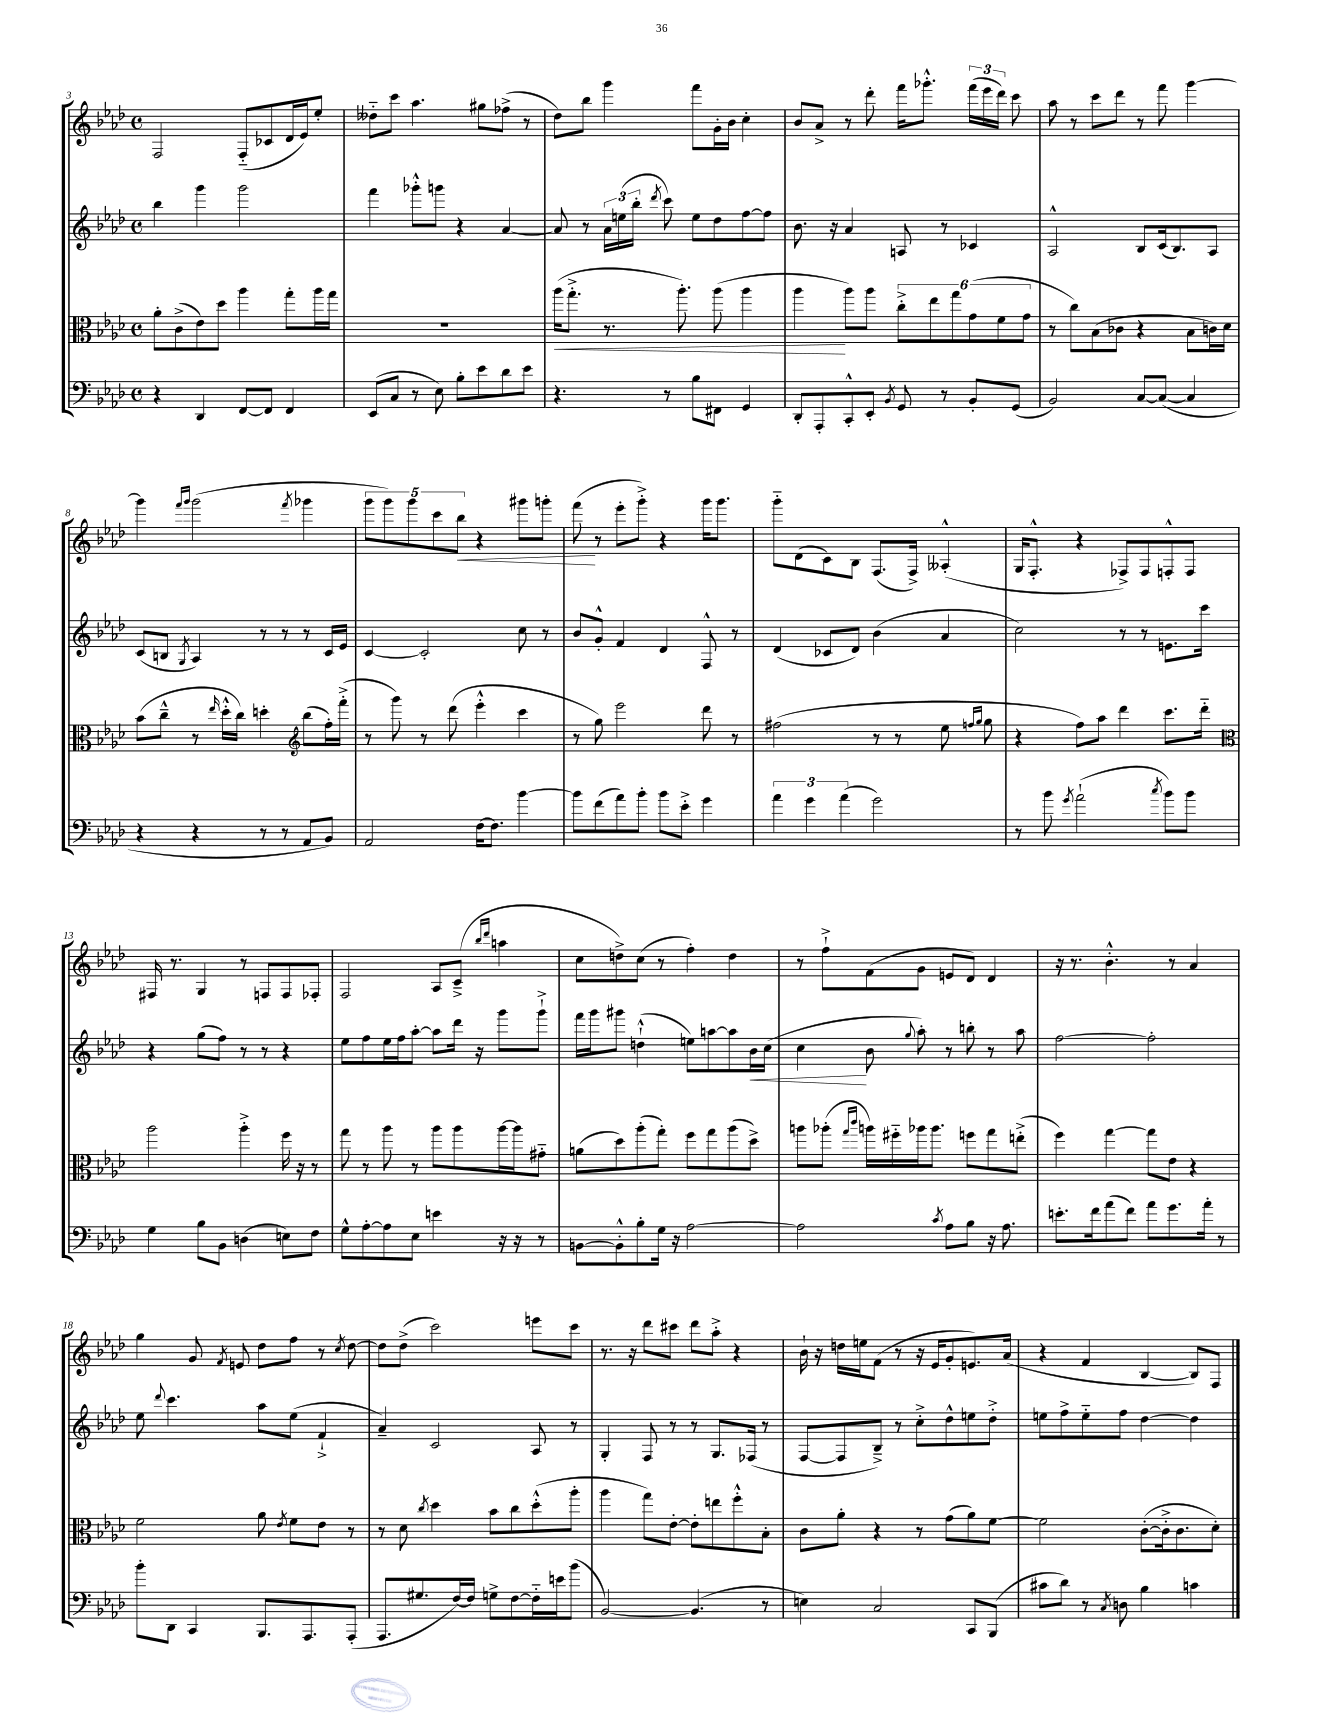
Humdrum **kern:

**kern	**kern	**dynam	**kern	**dynam	**kern	**dynam
*part4	*part3	*part3	*part2	*part2	*part1	*part1
*staff4	*staff3	*staff3	*staff2	*staff2	*staff1	*staff1
*clefF4	*clefC3	*	*clefG2	*	*clefG2	*
*k[b-e-a-d-]	*k[b-e-a-d-]	*	*k[b-e-a-d-]	*	*k[b-e-a-d-]	*
*M4/4	*M4/4	*	*M4/4	*	*M4/4	*
*met(c)	*met(c)	*	*met(c)	*	*met(c)	*
=3	=3	=3	=3	=3	=3	=3
4r	8a-'\L	.	4bb-\	.	2F/	.
.	(8c^\	.	.	.	.	.
4DD-/	8e-\)	.	4ggg\	.	.	.
.	8dd-\J	.	.	.	.	.
[8FF/L	4aa-\	.	2ggg\	.	(8F/L	.
8FF/J]	.	.	.	.	8c-X/	.
4FF/	8gg'\L	.	.	.	16d-/L	.
.	.	.	.	.	16e-/J)	.
.	16aa-\L	.	.	.	8ee-'/J	.
.	16gg\JJ	.	.	.	.	.
=4	=4	=4	=4	=4	=4	=4
(8EE-/L	1r	.	4fff\	.	8dd--X\L	.
8C/J	.	.	.	.	8ccc\J	.
8r	.	.	8ggg-X'^^\L	.	4.aa-\	.
8E-\)	.	.	8gggn\J	.	.	.
8B-'\L	.	.	4r	.	.	.
8e-\	.	.	.	.	8gg#X\L	.
8d-\	.	.	[4a-/	.	(8ff-X^\J	.
8e-\J	.	.	.	.	8r	.
=5	=5	=5	=5	=5	=5	=5
!	!	!LO:HP:b	!	!	!	!
4.r	(16aa-\KL	<	8a-/]	.	8dd-\L)	.
.	8.gg'^\J	.	.	.	.	.
.	.	.	8r	.	8bb-\J	.
.	8.r	.	24a-\LL	.	4ggg\	.
.	.	.	(24een\	.	.	.
.	.	.	24bb-'\JJ	.	.	.
.	.	.	8qddd-/	.	.	.
8r	.	.	8ccc\)	.	.	.
.	8.aa-'\)	.	.	.	.	.
8B-\L	.	.	8ee\L	.	8fff\L	.
8FF#X\J	(8aa-\	.	8dd-\	.	16g'\L	.
.	.	.	.	.	16b-\JJ	.
4GG/	4aa-\	.	[8ff\	.	4cc'\	.
.	.	.	8ff\J]	.	.	.
=6	=6	=6	=6	=6	=6	=6
8DD-'/L	4aa-\	.	8.b-\	.	8b-/L	.
8AAA-'/	.	.	.	.	8a-^/J	.
.	.	.	16r	.	.	.
8CC'^^/	8aa-\L)	[	4a-/	.	8r	.
8EE-'/J	8aa-\J	.	.	.	8ddd-'\	.
8qBB-/	.	.	.	.	.	.
8GG/	12cc'^\L	.	8An/	.	16fff\KL	.
.	.	.	.	.	8.ggg-X'^^\J	.
.	12ee-\	.	.	.	.	.
8r	.	.	8r	.	.	.
.	12gg\	.	.	.	.	.
8BB-'/L	(12g\	.	4c-X/	.	(24fff\LL	.
.	.	.	.	.	24eee-\	.
.	12f\	.	.	.	24ddd-\JJ)	.
(8GG/J	.	.	.	.	8ccc\	.
.	12g\J	.	.	.	.	.
=7	=7	=7	=7	=7	=7	=7
2BB-/)	8r	.	2A-^^/	.	8aa-\	.
.	8cc\L)	.	.	.	8r	.
.	(8B-\	.	.	.	8ccc\L	.
.	8c-X\J	.	.	.	8ddd-\J	.
[8C/L	4r	.	8B-/L	.	8r	.
(8C/J_	.	.	(16c/k	.	8fff\	.
.	.	.	8.B-/)	.	.	.
4C/]	8B-\L	.	.	.	[4ggg\	.
.	16cn\L)	.	8A-/J	.	.	.
.	16d-\JJ	.	.	.	.	.
!!LO:LB:g=z
=8	=8	=8	=8	=8	=8	=8
4r	(8b-\L	.	(8c/L	.	4ggg\]	.
.	8cc~^^\J	.	8Bn/J	.	.	.
.	.	.	.	.	16qqfff/LL	.
.	.	.	8qG/	.	16qqggg/JJ	.
4r	8r	.	4A-/)	.	(2ggg\	.
.	16qqee-/	.	.	.	.	.
.	16dd-'^^\LL	.	.	.	.	.
.	16cc\JJ)	.	.	.	.	.
8r	4ddn'\	.	8r	.	.	.
8r	.	.	8r	.	.	.
*	*clefG2	*	*	*	*	*
.	.	.	.	.	8qfff/	.
8AA-/L	(8bb-\L	.	8r	.	4ggg-X\	.
8BB-/J)	16ff'\L)	.	16c/LL	.	.	.
.	(16fff'^\JJ	.	16e-/JJ	.	.	.
=9	=9	=9	=9	=9	=9	=9
2AA-/	8r	.	[4c/	.	10ggg\L	.
.	.	.	.	.	10ggg\)	.
.	8ggg\)	.	.	.	.	.
.	.	.	.	.	10ggg\	.
.	8r	.	2c'/]	.	.	.
.	.	.	.	.	10ccc\	.
.	(8ddd-\	.	.	.	.	.
!	!	!	!	!	!	!LO:HP:b
.	.	.	.	.	10bb-\J	<
[16F\KL	4eee-'^^\	.	.	.	4r	.
8.F\J]	.	.	.	.	.	.
[4b-\	4ccc\	.	8cc\	.	8ggg#X\L	.
.	.	.	8r	.	8gggn'\J	.
=10	=10	=10	=10	=10	=10	=10
8b-\L]	8r	.	8b-/L	.	(8fff\	.
(8f\	8gg\)	.	8g'^^/J	.	8r	[
8a-\)	2eee-\	.	4f/	.	8eee-'\L	.
8b-'\J	.	.	.	.	8ggg'^\J)	.
8b-\L	.	.	4d-/	.	4r	.
8e-'^\J	.	.	.	.	.	.
4g\	8ddd-\	.	8F^^/	.	16ggg\KL	.
.	.	.	.	.	8.ggg\J	.
.	8r	.	8r	.	.	.
=11	=11	=11	=11	=11	=11	=11
6a-\	(2ff#X\	.	(4d-/	.	8ggg\L	.
.	.	.	.	.	(8d-\	.
6g\	.	.	.	.	.	.
.	.	.	8c-X/L	.	8c\)	.
(6a-\	.	.	.	.	.	.
.	.	.	8d-/J)	.	8B-\J	.
2g\)	8r	.	(4b-\	.	(8.F/L	.
.	8r	.	.	.	.	.
.	.	.	.	.	16F^/Jk)	.
.	8ee-\	.	4a-/	.	(4A--X'^^/	.
.	16qqffn/LL	.	.	.	.	.
.	16qqgg/JJ	.	.	.	.	.
.	8gg\	.	.	.	.	.
=12	=12	=12	=12	=12	=12	=12
8r	4r	.	2cc\)	.	16G/KL	.
.	.	.	.	.	8.F'^^/J	.
8b-\	.	.	.	.	.	.
8qg/	.	.	.	.	.	.
(2a-`\	8ff\L)	.	.	.	4r	.
.	8aa-\J	.	.	.	.	.
.	4ddd-\	.	8r	.	8F-X^/L)	.
.	.	.	8r	.	8F-/	.
8qcc/	.	.	.	.	.	.
8b-\L)	8.ccc\L	.	8.en\L	.	8Fn'^^/	.
8b-\J	.	.	.	.	8F/J	.
.	16ddd-\Jk	.	16ccc\Jk	.	.	.
!!LO:LB:g=z
=13	=13	=13	=13	=13	=13	=13
*	*clefC3	*	*	*	*	*
4G\	2aa-\	.	4r	.	16F#X/	.
.	.	.	.	.	8.r	.
8B-\L	.	.	(8gg\L	.	4G/	.
8BB-\J	.	.	8ff\J)	.	.	.
(4Dn\	4aa-'^\	.	8r	.	8r	.
.	.	.	8r	.	8Fn/L	.
8En\L)	16ff\	.	4r	.	8F/	.
.	16r	.	.	.	.	.
8F\J	8r	.	.	.	8F-X'/J	.
=14	=14	=14	=14	=14	=14	=14
8G^^\L	8gg\	.	8ee-\L	.	2F/	.
[8A-'\	8r	.	8ff\	.	.	.
8A-\]	8aa-\	.	16ee-\L	.	.	.
.	.	.	16ff\J	.	.	.
8E-\J	8r	.	[8aa-'\J	.	.	.
4en\	8aa-\L	.	8aa-\L]	.	8A-/L	.
.	8aa-\	.	16ddd-\Jk	.	(8c~^/J	.
.	.	.	16r	.	.	.
.	.	.	.	.	16qqbb-/LL	.
.	.	.	.	.	16qqddd-/JJ	.
16r	[16aa-\L	.	8ggg\L	.	4aan\	.
16r	16aa-\J]	.	.	.	.	.
8r	8g#X\J	.	8ggg`^\J	.	.	.
=15	=15	=15	=15	=15	=15	=15
[8BBn\L	(8an\L	.	16fff\LL	.	8cc\L	.
.	.	.	16ggg\J	.	.	.
8BB'^^\]	8dd-\)	.	8ggg#X\J	.	8ddn^\)	.
8B-'\	(8aa-'\	.	(4ddn`^^\	.	(8cc\J	.
16G\Jk	8gg'\J)	.	.	.	8r	.
16r	.	.	.	.	.	.
[2A-\	8ff\L	.	8een\L)	.	4ff'\)	.
.	8gg\	.	[8aan\	.	.	.
.	(8aa-\	.	8aa\]	.	4dd\	.
!	!	!	!	!LO:HP:b	!	!
.	8dd-^\J)	.	16b-\L	<	.	.
.	.	.	(16cc\JJ	.	.	.
=16	=16	=16	=16	=16	=16	=16
2A-\]	8aan\L	.	4cc\	.	8r	.
.	(8aa-X'\J	.	.	.	8ff`^\L	.
.	16qqgg/LL	.	.	.	.	.
.	16qqccc/JJ	.	.	.	.	.
.	16aan\LL)	.	8b-\	[	(8f\	.
.	16ff#X\	.	.	.	.	.
.	.	.	8qqgg/	.	.	.
.	16aa-X\J	.	8aa-'\)	.	8g\J	.
.	8.aa-\J	.	.	.	.	.
8qc/	.	.	.	.	.	.
8A-\L	.	.	8r	.	8en/L	.
8B-\J	8ffn\L	.	8bbn'\	.	8d-/J)	.
16r	8gg\	.	8r	.	4d-/	.
8.A-\	.	.	.	.	.	.
.	(8een'^\J	.	8aa-\	.	.	.
=17	=17	=17	=17	=17	=17	=17
8.en'\L	4ff\)	.	[2ff\	.	16r	.
.	.	.	.	.	8.r	.
16f\k	.	.	.	.	.	.
(8a-\	[4gg\	.	.	.	4.b-'^^\	.
8f\J)	.	.	.	.	.	.
8a-\L	8gg\L]	.	2ff'\]	.	.	.
8.g\	8e-\J	.	.	.	8r	.
.	4r	.	.	.	4a-/	.
16a-'\Jk	.	.	.	.	.	.
8r	.	.	.	.	.	.
!!LO:LB:g=z
=18	=18	=18	=18	=18	=18	=18
8b-'\L	2f\	.	8ee-\	.	4gg\	.
.	.	.	8qqddd-/	.	.	.
8DD-\J	.	.	4.ccc\	.	.	.
4CC/	.	.	.	.	8g/	.
.	.	.	.	.	8qf/	.
.	.	.	.	.	8en/	.
8.BBB-/L	8a-\	.	8aa-\L	.	8dd-\L	.
.	8qe-/	.	.	.	.	.
.	8f\L	.	(8ee-\J	.	8ff\J	.
8.AAA-/	.	.	.	.	.	.
.	8e-\J	.	4f`^/	.	8r	.
.	.	.	.	.	8qcc/	.
(8AAA-'/J	8r	.	.	.	[8dd-\	.
=19	=19	=19	=19	=19	=19	=19
8.AAA-/L	8r	.	4a-~/)	.	8dd-\L]	.
.	8d-\	.	.	.	(8dd-^\J	.
8.G#X/	.	.	.	.	.	.
.	8qcc/	.	.	.	.	.
.	4dd-\	.	2c/	.	2ccc\)	.
[16F/L)	.	.	.	.	.	.
16F/JJ]	.	.	.	.	.	.
8Gn^\L	8b-\L	.	.	.	.	.
[8F\	8cc\	.	.	.	.	.
16F\L]	(8dd-'^^\	.	8A-/	.	8eeen\L	.
16en\J	.	.	.	.	.	.
(8b-\J	8aa-'\J	.	8r	.	8ccc\J	.
=20	=20	=20	=20	=20	=20	=20
[2BB-/)	4aa-\	.	4G'/	.	8.r	.
.	.	.	.	.	16r	.
.	8gg\L)	.	8F/	.	8ddd-\L	.
.	[8e-'\J	.	8r	.	8ccc#X\J	.
(4.BB-/]	8e-'\L]	.	8r	.	8ddd-\L	.
.	8een\	.	8.G/L	.	8aa-'^\J	.
.	8ff'^^\	.	.	.	4r	.
.	.	.	(16F-X/Jk	.	.	.
8r	8B-'\J	.	8r	.	.	.
=21	=21	=21	=21	=21	=21	=21
4En\)	8c\L	.	[8F/L	.	16b-`\	.
.	.	.	.	.	16r	.
.	8a-'\J	.	8F/]	.	16ddn\LL	.
.	.	.	.	.	16een\J	.
2C/	4r	.	8B-~^/J)	.	(8f\J	.
.	.	.	8r	.	8r	.
.	8r	.	8cc'^\L	.	16r	.
.	.	.	.	.	16e-/KL	.
.	(8g\L	.	8dd-^^\	.	8g'/	.
8CC/L	8a-\)	.	8een\	.	8.en/)	.
(8BBB-/J	[8f\J	.	8dd-'^\J	.	.	.
.	.	.	.	.	(16a-/Jk	.
=22	=22	=22	=22	=22	=22	=22
8c#X\L	2f\]	.	8een\L	.	4r	.
8d-\J)	.	.	8ff^\	.	.	.
8r	.	.	8ee\	.	4f/	.
8qC/	.	.	.	.	.	.
8Dn\	.	.	8ff\J	.	.	.
4B-\	([8c'\L	.	[4dd-\	.	[4B-/	.
.	16c'^\k]	.	.	.	.	.
.	8.c\	.	.	.	.	.
4cn\	.	.	4dd-\]	.	8B-/L])	.
.	8d-'\J)	.	.	.	8F/J	.
==	==	==	==	==	==	==
*-	*-	*-	*-	*-	*-	*-
